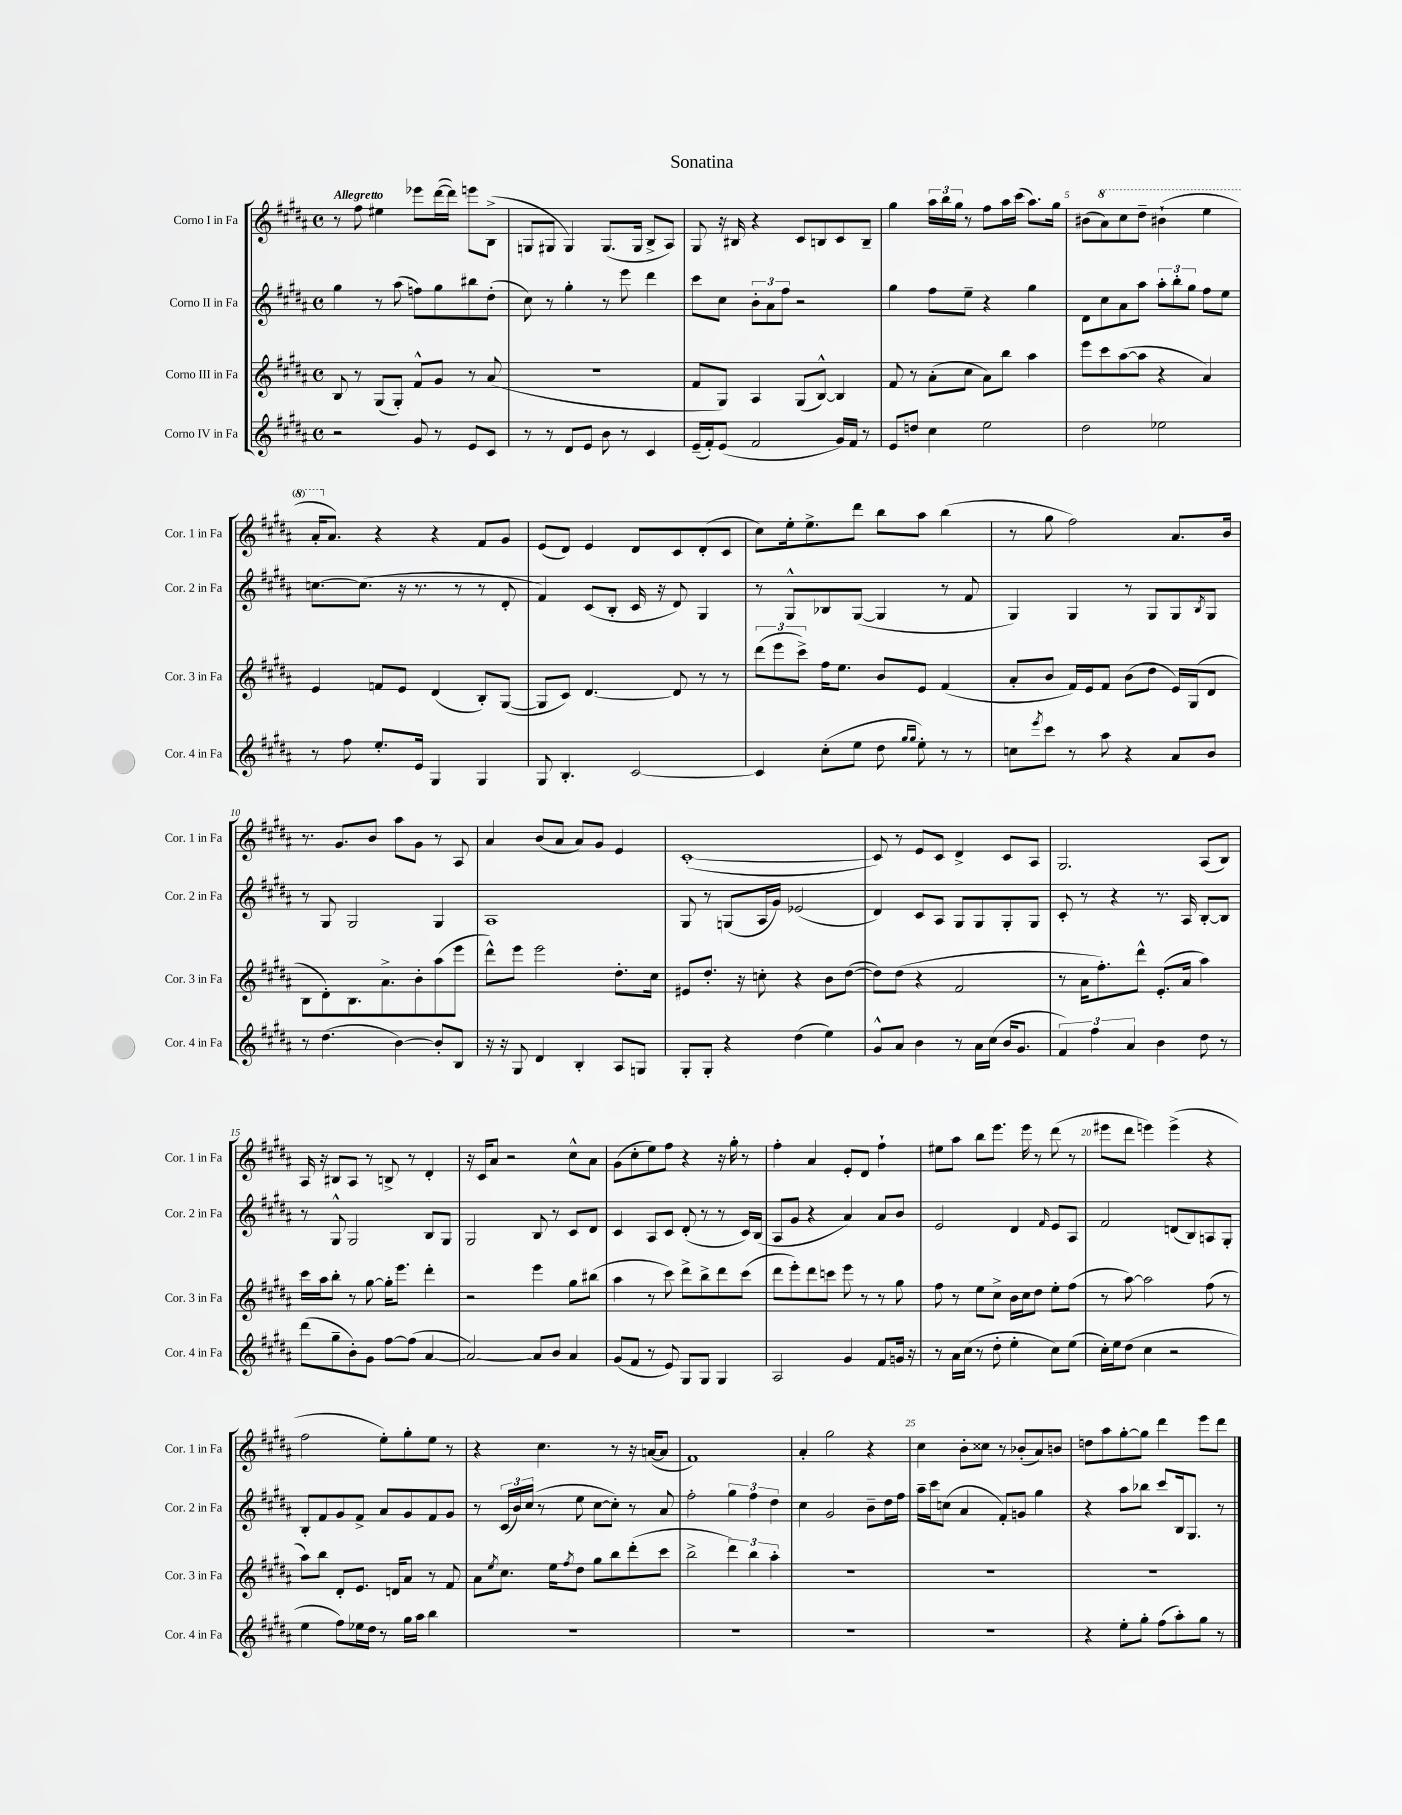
\header { title = "Sonatina" }
<<
\new StaffGroup <<
\new Staff = "s0" \with { instrumentName = "Corno I in Fa" shortInstrumentName = "Cor. 1 in Fa" } {
    \clef treble \key b \major \defaultTimeSignature \time 4/4 \tempo "Allegretto"
    r8 fis''8 eis''4 ees'''8 dis'''16~( dis'''16) e'''8 b8->( |
    g8 gis8 gis4) gis8.( gis16 b8-> ais8) |
    gis8 r16 bis16 r4 cis'8 b8 cis'8 b8-- |
    gis''4 \tuplet 3/2 { ais''16 b''16 gis''16 } r8 fis''8 ais''16 cis'''16( ais''8.) gis''16 |
    bis'8( \ottava #1 ais''8) cis'''8 dis'''8-- bis''4-!( e'''4 |
    ais''16-. \ottava #0 ais'8.) r4 r4 fis'8 gis'8 |
    e'8( dis'8) e'4 dis'8 cis'8 dis'8-.( cis'8 |
    cis''8) e''16-. e''8.-> dis'''8 b''8 ais''8 b''4( |
    r8 gis''8 fis''2) ais'8. b'16 |
    r8. gis'8. b'8 ais''8 gis'8 r8 ais8 |
    ais'4 b'8( ais'8 ais'8) gis'8 e'4 |
    cis'1~-.( |
    cis'8) r8 e'8 cis'8 dis'4-> cis'8 ais8 |
    gis2. ais8( b8) |
    ais16 r16 bis8 ais8 r8 b8-> r8 dis'4-. |
    r16 cis'16 ais'8 r2 cis''8-^ ais'8 |
    gis'8( cis''8-. e''8) fis''8 r4 r16 gis''16-. r8 |
    fis''4-. ais'4 e'8-. dis'8 fis''4-! |
    eis''8 ais''8 b''8 e'''8. e'''16 r8 dis'''8( r8 |
    eis'''8 dis'''8 e'''4) e'''4->( r4 |
    fis''2 e''8-.) gis''8-. e''8 r8 |
    r4 cis''4. r8 r16 a'16~( a'8 |
    fis'1) |
    ais'4-. gis''2 r4 |
    cis''4 b'8-. cisis''8 r8 bes'8-.( ais'8) b'8 |
    d''8 ais''8 gis''8~-. gis''8 dis'''4 e'''8 dis'''8 \bar "|." |
}
\new Staff = "s1" \with { instrumentName = "Corno II in Fa" shortInstrumentName = "Cor. 2 in Fa" } {
    \clef treble \key b \major \defaultTimeSignature \time 4/4
    gis''4 r8 ais''8( f''8) gis''8 bis''8 dis''8-.( |
    cis''8) r8 gis''4-. r8 e'''8 dis'''4 |
    cis'''8 cis''8 \tuplet 3/2 { b'8-. ais'8 fis''8 } r2 |
    gis''4 fis''8 e''8-- r4 gis''4 |
    dis'8 cis''8 ais'8 ais''8 \tuplet 3/2 { ais''8-. b''8-. gis''8 } fis''8 e''8 |
    c''8.~ c''8.( r16 r8. r8 r8 dis'8-. |
    fis'4) cis'8( b8-. cis'16 r16 dis'8) gis4 |
    r8 gis8-^ bes8 gis8~( gis4 r8 fis'8 |
    gis4) gis4 r8 gis8 gis8 \acciaccatura { b8 } gis8 |
    r8 gis8 gis2 gis4 |
    ais1 |
    gis8 r8 g8( ais16 gis'16) ees'2( |
    dis'4) cis'8 ais8 gis8 gis8 gis8-. gis8 |
    cis'8-. r8 r4 r8. ais16 b8~-. b8 |
    r8 gis8-^ gis2 b8 gis8 |
    gis2 b8 r8 cis'8 dis'8 |
    cis'4 ais8 cis'8 dis'8-.( r8 r8 cis'16) b16( |
    ais8 gis'8 r4 ais'4) ais'8 b'8 |
    e'2 dis'4 \grace { fis'16 } e'8 ais8 |
    fis'2 d'8( b8) a8 gis8-. |
    b8-. fis'8 gis'8 fis'8-> ais'8 gis'8 fis'8 gis'8 |
    r8 \tuplet 3/2 { cis'16( b'16) cis''16( } r8 e''8 cis''8~ cis''8-.) r8 ais'8 |
    fis''2-. \tuplet 3/2 { gis''4 fis''4 dis''4 } |
    cis''4 gis'2 b'8-- dis''16 fis''16 |
    ais''16-- cis'''16 c''8( ais'4 fis'8-.) g'8 gis''4 |
    r4 ais''8 bes''8 cis'''8 b16 gis8. r8 \bar "|." |
}
\new Staff = "s2" \with { instrumentName = "Corno III in Fa" shortInstrumentName = "Cor. 3 in Fa" } {
    \clef treble \key b \major \defaultTimeSignature \time 4/4
    b8 r8 gis8( gis8-.) fis'8-^ gis'8 r8 ais'8( |
    R1 |
    fis'8 gis8) ais4 gis8( b8~-^) b4 |
    fis'8 r8 ais'8-.( cis''8 ais'8) b''8 ais''4 |
    e'''8 cis'''8 ais''8~( ais''8 r4 ais'4) |
    e'4 f'8 e'8 dis'4( b8-.) gis8~( |
    gis8 cis'8) dis'4.~ dis'8 r8 r8 |
    \tuplet 3/2 { dis'''8( e'''8 cis'''8->) } fis''16 e''8. b'8 e'8 fis'4( |
    ais'8-. b'8 fis'16) e'16 fis'8 b'8( dis''8 e'16) gis16( dis'8 |
    b8 dis'8-.) b8. ais'8.-> b'8-. ais''8( e'''8 |
    dis'''8-^) e'''8 e'''2 dis''8.-. cis''16 |
    eis'8 dis''8.-. r16 c''8-. r4 b'8 dis''8~( |
    dis''8) dis''8( r4 fis'2 |
    r8 ais'16 fis''8.-.) dis'''8-^ e'8.-.( ais'16 ais''4) |
    cis'''16 ais''16 b''8-. r8 gis''8~ gis''16-. e'''8. dis'''4-. |
    r2 e'''4 gis''8 bis''8( |
    ais''4 r8 cis'''8) dis'''8-> b''8-> dis'''8 cis'''8( |
    dis'''8 e'''8-.) dis'''8 c'''8 e'''8 r8 r8 gis''8 |
    fis''8 r8 e''8 cis''8-> b'16 cis''16 dis''8 e''8-. fis''8( |
    r8 ais''8~) ais''2 fis''8( r8 |
    ais''8) b''8 dis'8-. e'8. d'16 ais'8 r8 fis'8 |
    ais'8 \acciaccatura { e''8 } cis''8. e''16 \acciaccatura { fis''8 } dis''8 gis''8 b''8 dis'''8-.( cis'''8 |
    b''2-> \tuplet 3/2 { dis'''4) b''4 ais''4-. } |
    R1 |
    R1 |
    R1 \bar "|." |
}
\new Staff = "s3" \with { instrumentName = "Corno IV in Fa" shortInstrumentName = "Cor. 4 in Fa" } {
    \clef treble \key b \major \defaultTimeSignature \time 4/4
    r2 gis'8 r8 e'8 cis'8 |
    r8 r8 dis'8 e'8 b'8 r8 cis'4 |
    e'16--( fis'16-.) e'8( fis'2 gis'16) fis'16 r8 |
    e'8 d''8 cis''4 e''2 |
    dis''2 ees''2 |
    r8 fis''8 e''8.-. e'16 gis4 gis4 |
    gis8 b4.-. cis'2~ |
    cis'4 cis''8-.( e''8 dis''8 \grace { gis''16 gis''16 } e''8-.) r8 r8 |
    c''8 \acciaccatura { e'''8 } cis'''8 r8 ais''8 r4 ais'8 b'8 |
    r8 dis''4.( b'4~) b'8-. b8 |
    r16 r16 gis8 dis'4 b4-. ais8 g8 |
    gis8-. gis8-. r4 dis''4( e''4) |
    gis'8-^ ais'8 b'4 r8 ais'16 cis''16( b'16 gis'8. |
    \tuplet 3/2 { fis'4) fis''4 ais'4 } b'4 dis''8 r8 |
    dis'''8( gis''8-- b'8-.) gis'8 fis''8~ fis''8( ais'4~ |
    ais'2~) ais'8 b'8 ais'4 |
    gis'8( fis'8 r8 e'8) gis8 gis8 gis4 |
    ais2 gis'4 fis'8 g'16 r16 |
    r8 ais'16 cis''16( r8 dis''8-. e''4-. cis''8) e''8( |
    cis''16-.) e''16 dis''8( cis''4 r2 |
    e''4 fis''8) ees''16 dis''16 r8 gis''16 ais''16 b''4 |
    R1 |
    R1 |
    R1 |
    R1 |
    r4 e''8-. gis''8-. fis''8( ais''8-.) gis''8 r8 \bar "|." |
}
>>
>>
\layout { \context { \Score \override BarNumber.break-visibility = ##(#f #t #t) barNumberVisibility = #(every-nth-bar-number-visible 5) } }
